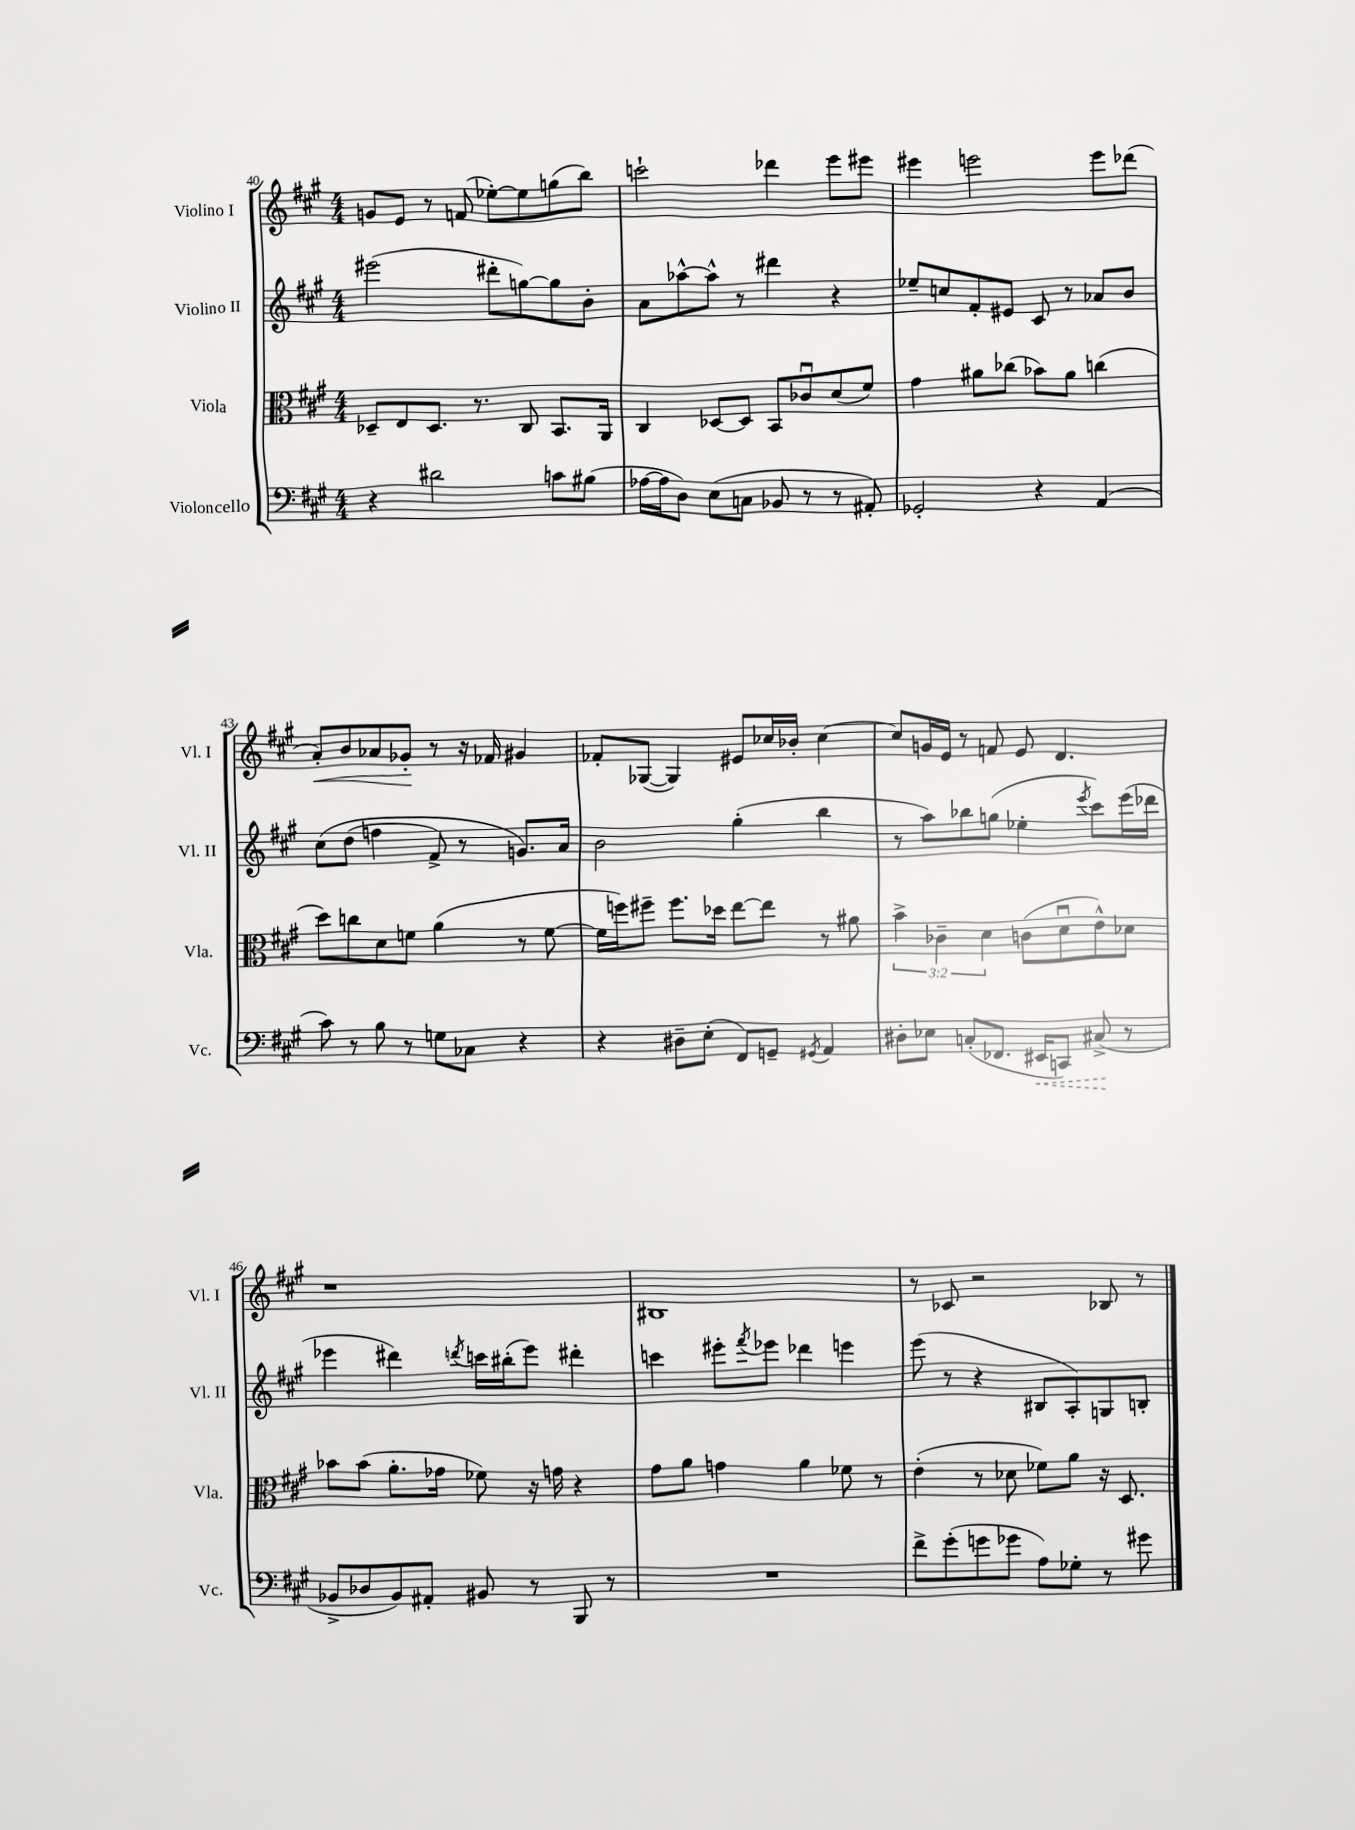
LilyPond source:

<<
\new StaffGroup <<
\new Staff = "s0" \with { instrumentName = "Violino I" shortInstrumentName = "Vl. I" } {
    \clef treble \key a \major \numericTimeSignature \time 4/4
    g'8 e'8 r8 f'8( ees''8~-.) ees''8 g''8( b''8) |
    c'''2-! des'''4 e'''8 eis'''8 |
    eis'''4 e'''2 e'''8 des'''8( |
    a'8-.\<) b'8 aes'8 ges'8-.\! r8 r16 fes'16 gis'4 |
    fes'8-. ges8~( ges4) eis'8 ces''16 bes'16-. ces''4~ |
    ces''8 g'16 e'16 r8 f'8 e'8 d'4. |
    r1 |
    bis1 |
    r8 ces'8 r2 bes8 r8 \bar "|." |
}
\new Staff = "s1" \with { instrumentName = "Violino II" shortInstrumentName = "Vl. II" } {
    \clef treble \key a \major \numericTimeSignature \time 4/4
    eis'''2( dis'''8-. g''8~) g''8 b'8-. |
    a'8 aes''8~-^ aes''8-^ r8 dis'''4 r4 |
    ees''8-- c''8 fis'8-. eis'8 cis'8 r8 aes'8 b'8 |
    cis''8\( d''8( f''4 fis'8->) r8 g'8.\) a'16 |
    b'2 gis''4-.( b''4 |
    r8 a''8) bes''8 g''8( ees''4-. \acciaccatura { e'''8 } cis'''8) e'''16( des'''16 |
    ees'''4 dis'''4) \acciaccatura { d'''8 } c'''16 bis''16-.( ees'''8) dis'''4-. |
    c'''4 eis'''8-. \acciaccatura { fis'''8 } ees'''8 des'''4 e'''4 |
    e'''8( r8 r4 bis8 a8-.) g8 b8-. \bar "|." |
}
\new Staff = "s2" \with { instrumentName = "Viola" shortInstrumentName = "Vla." } {
    \clef alto \key a \major \numericTimeSignature \time 4/4 \override Staff.TupletNumber.text = #tuplet-number::calc-fraction-text
    des8-- e8 des8. r8. cis8 b,8. a,16 |
    cis4 des8~ des8 b,8 ces'8\downbow d'8( fis'8) |
    gis'4 ais'8 ces''8( bes'8) ais'8 c''4( |
    d''8) c''8 d'8 f'8 a'4( r8 f'8~ |
    f'16 f''16) fis''8-- fis''8. des''16 e''8~ e''8 r8 ais'8 |
    \tuplet 3/2 { b'4-> ces'4-- d'4 } c'8( d'8\downbow e'8-^) des'8 |
    bes'8 bes'8( a'8.-. ges'16 fes'8) r16 g'16 r4 |
    gis'8 a'8 g'4 a'4 fes'8 r8 |
    e'4-.( r8 des'8 fes'8) a'8 r16 d8. \bar "|." |
}
\new Staff = "s3" \with { instrumentName = "Violoncello" shortInstrumentName = "Vc." } {
    \clef bass \key a \major \numericTimeSignature \time 4/4
    r4 dis'2 c'8 bis8( |
    aes16~ aes16 d8) e8( c8 bes,8 r8 r8 ais,8-.) |
    ges,2-. r4 a,4( |
    cis'8) r8 b8 r8 g8 ces8 r4 |
    r4 dis8-- e8-.( fis,8) g,8-- \acciaccatura { gis,8 } a,4 |
    dis8-. ees8 c8-.( fes,8. \once \override Hairpin.style = #'dashed-line eis,16\< c,8) cis8->\!( r8 |
    bes,8-> des8 bes,8) ais,8-. bis,8 r8 b,,8 r8 |
    R1 |
    fis'8-> gis'8-.( g'8 ges'8 a8) ges8-. r8 gis'8 \bar "|." |
}
>>
>>
\layout { \context { \Score currentBarNumber = #40 } }
